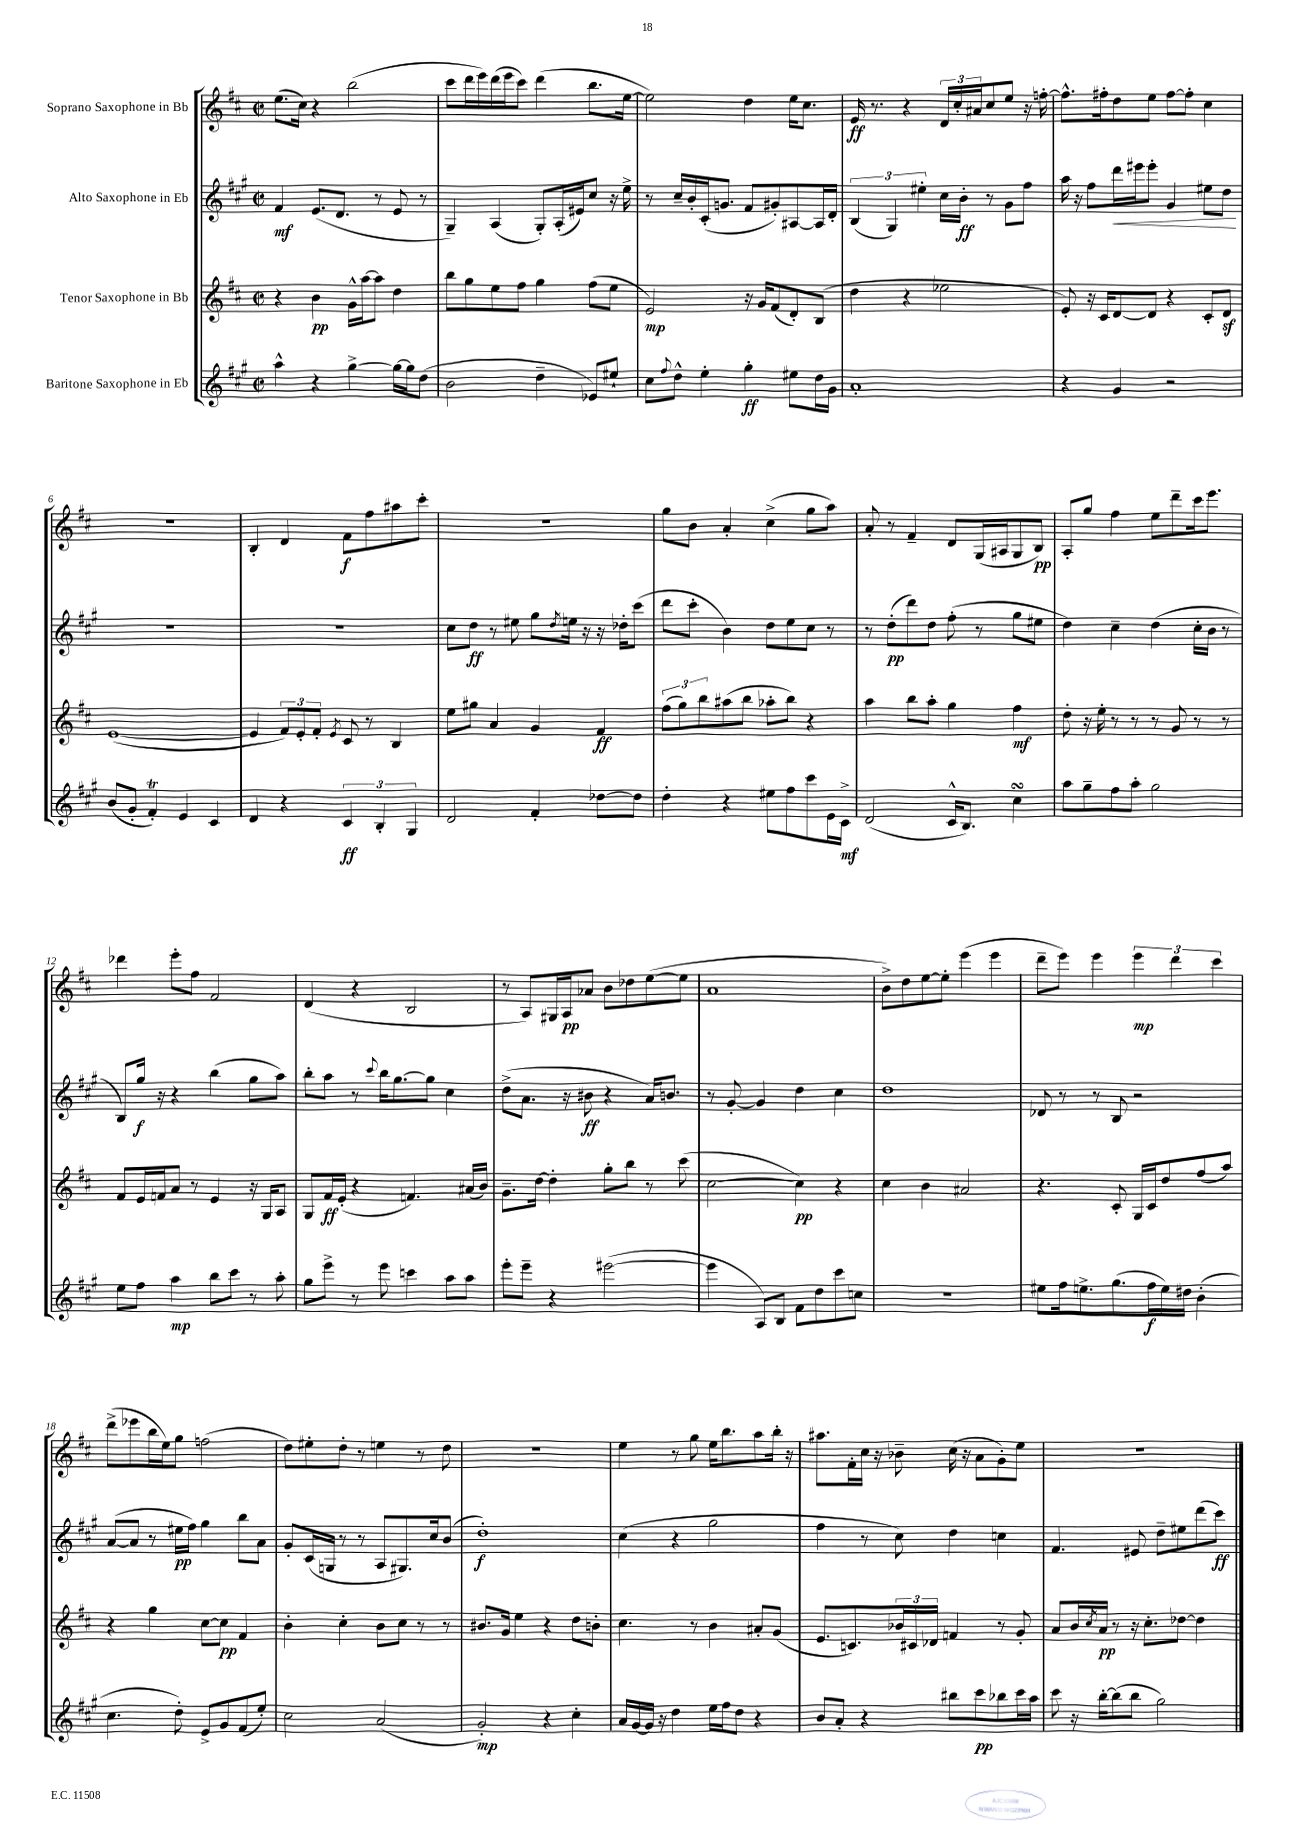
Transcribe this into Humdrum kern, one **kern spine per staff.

**kern	**dynam	**kern	**dynam	**kern	**dynam	**kern	**dynam
*part4	*part4	*part3	*part3	*part2	*part2	*part1	*part1
*staff4	*staff4	*staff3	*staff3	*staff2	*staff2	*staff1	*staff1
*I"Baritone Saxophone in Eb	*	*I"Tenor Saxophone in Bb	*	*I"Alto Saxophone in Eb	*	*I"Soprano Saxophone in Bb	*
*clefG2	*	*clefG2	*	*clefG2	*	*clefG2	*
*k[f#c#g#]	*	*k[f#c#]	*	*k[f#c#g#]	*	*k[f#c#]	*
*M2/2	*	*M2/2	*	*M2/2	*	*M2/2	*
*met(c|)	*	*met(c|)	*	*met(c|)	*	*met(c|)	*
=1	=1	=1	=1	=1	=1	=1	=1
4aa^^\	.	4r	.	4f#/	mf	(8.ee\L	.
.	.	.	.	.	.	16cc#\Jk)	.
4r	.	4b\	pp	(8.e/L	.	4r	.
.	.	.	.	8.d/J	.	.	.
[4gg#^\	.	16g^^\LL	.	.	.	(2bb\	.
.	.	[16aa\J	.	.	.	.	.
.	.	8aa\J]	.	8r	.	.	.
16gg#\LL_	.	4dd\	.	8e/	.	.	.
16gg#\J]	.	.	.	.	.	.	.
(8dd\J	.	.	.	8r	.	.	.
=2	=2	=2	=2	=2	=2	=2	=2
2b\	.	8bb\L	.	4G#~/)	.	8ccc#\L	.
.	.	8gg\	.	.	.	16ddd\L	.
.	.	.	.	.	.	16eee\)	.
.	.	8ee\	.	(4A/	.	(16ddd\	.
.	.	.	.	.	.	16eee\J	.
.	.	8ff#\J	.	.	.	8ccc#\J)	.
4dd~\	.	4gg\	.	8G#'/L)	.	(4ddd\	.
.	.	.	.	(16A'/L	.	.	.
.	.	.	.	16e#X/J)	.	.	.
8e-X/L)	.	(8ff#\L	.	8cc#/J	.	8.bb\L	.
8ee#X`/J	.	8ee\J	.	16r	.	.	.
.	.	.	.	16ee^\	.	[16ee\Jk	.
=3	=3	=3	=3	=3	=3	=3	=3
8cc#\L	.	2e/)	mp	8r	.	2ee\])	.
8qqff#/	.	.	.	.	.	.	.
8dd^^\J	.	.	.	16cc#~/LL	.	.	.
.	.	.	.	16b'/	.	.	.
4ee'\	.	.	.	(16c#'/J	.	.	.
.	.	.	.	8.gn/J	.	.	.
4gg#'\	ff	16r	.	8f#/L	.	4dd\	.
.	.	16g/KL	.	.	.	.	.
.	.	(8f#/	.	8g#X'/)	.	.	.
8ee#X\L	.	8d'/)	.	[8A#X/	.	16ee\KL	.
.	.	.	.	.	.	8.cc#\J	.
16dd\L	.	(8B/J	.	16A#/L]	.	.	.
16g#\JJ	.	.	.	16d'/JJ	.	.	.
=4	=4	=4	=4	=4	=4	=4	=4
1a'	.	4dd\	.	(6B/	.	16e/	ff
.	.	.	.	.	.	8.r	.
.	.	.	.	6G#/)	.	.	.
.	.	4r	.	.	.	4r	.
.	.	.	.	6ee#X'\	.	.	.
.	.	2ee-X\	.	16cc#\LL	.	24d/LL	.
.	.	.	.	.	.	24cc#'/	.
.	.	.	.	16b'\JJ	ff	.	.
.	.	.	.	.	.	24a#X/J	.
.	.	.	.	8r	.	8cc#/	.
.	.	.	.	8g#\L	.	8ee/J	.
.	.	.	.	8ff#\J	.	16r	.
.	.	.	.	.	.	[16ffn'\	.
=5	=5	=5	=5	=5	=5	=5	=5
4r	.	8e'/)	.	16aa\	.	8.ff^^\L]	.
.	.	.	.	16r	.	.	.
.	.	16r	.	8ff#\L	.	.	.
.	.	16c#/KL	.	.	.	16ff#X'\k	.
!	!	!	!	!	!LO:HP:b	!	!
4g#/	.	[8d/	.	16ddd\L	<	8dd\	.
.	.	.	.	16eee#X\J	.	.	.
.	.	8d/J]	.	8eee#'\J	.	8ee\J	.
2r	.	4r	.	4g#/	.	[8ff#\L	.
.	.	.	.	.	.	8ff#'\J]	.
.	.	8c#'/L	.	8ee#X\L	.	4cc#\	.
.	.	8dz/J	.	8dd\J	.	.	.
.	.	.	.	.	[	.	.
!!LO:LB:g=z
=6	=6	=6	=6	=6	=6	=6	=6
(8b/L	.	([1e	.	1r	.	1r	.
8g#'/J	.	.	.	.	.	.	.
4f#T'/)	.	.	.	.	.	.	.
4e/	.	.	.	.	.	.	.
4c#/	.	.	.	.	.	.	.
=7	=7	=7	=7	=7	=7	=7	=7
4d/	.	4e/]	.	1r	.	4B'/	.
4r	.	12f#/L)	.	.	.	4d/	.
.	.	12e'/	.	.	.	.	.
.	.	12f#'/J	.	.	.	.	.
.	.	8qe/	.	.	.	.	.
6c#/	ff	8c#/	.	.	.	8f#\L	f
.	.	8r	.	.	.	8ff#\	.
6B'/	.	.	.	.	.	.	.
.	.	4B/	.	.	.	8aa#X\	.
6G#/	.	.	.	.	.	.	.
.	.	.	.	.	.	8ccc#'\J	.
=8	=8	=8	=8	=8	=8	=8	=8
2d/	.	8ee\L	.	8cc#\L	.	1r	.
.	.	8gg#X\J	.	8dd\J	ff	.	.
.	.	4a/	.	8r	.	.	.
.	.	.	.	8ee#X\	.	.	.
4f#'/	.	4g/	.	8gg#\L	.	.	.
.	.	.	.	8qdd/	.	.	.
.	.	.	.	16een\Jk	.	.	.
.	.	.	.	16r	.	.	.
[8dd-X\L	.	4f#/	ff	16r	.	.	.
.	.	.	.	16dd-X'\KL	.	.	.
8dd-\J]	.	.	.	(8ccc#\J	.	.	.
=9	=9	=9	=9	=9	=9	=9	=9
4dd'\	.	(12ff#\L	.	8ddd\L	.	8gg\L	.
.	.	12gg\)	.	.	.	.	.
.	.	.	.	8ccc#'\J	.	8b\J	.
.	.	12bb\	.	.	.	.	.
4r	.	(8aa#X\	.	4b\)	.	4a'/	.
.	.	8bb\J	.	.	.	.	.
8ee#X\L	.	8aa-X'\L	.	8dd\L	.	(4cc#^\	.
8ff#\	.	8bb\J)	.	8ee\	.	.	.
8ccc#\	.	4r	.	8cc#\J	.	8gg\L	.
16e\L	.	.	.	8r	.	8aa\J)	.
16c#^\JJ	mf	.	.	.	.	.	.
=10	=10	=10	=10	=10	=10	=10	=10
(2d/	.	4aa\	.	8r	.	8a'/	.
.	.	.	.	(8dd'\L	pp	8r	.
.	.	8bb\L	.	8ddd\)	.	4f#~/	.
.	.	8aa'\J	.	8dd\J	.	.	.
16c#^^/KL	.	4gg\	.	(8ff#'\	.	8d/L	.
8.B/J)	.	.	.	.	.	.	.
.	.	.	.	8r	.	(16G/L	.
.	.	.	.	.	.	16A#X/J	.
4cc#sSsS\	.	4ff#\	mf	8gg#\L	.	8G/	.
.	.	.	.	8ee#X\J	.	8B/J)	pp
=11	=11	=11	=11	=11	=11	=11	=11
8aa\L	.	8dd'\	.	4dd\)	.	8A'/L	.
8gg#~\	.	16r	.	.	.	8gg/J	.
.	.	16ee'\	.	.	.	.	.
8ff#\	.	8r	.	4cc#~\	.	4ff#\	.
8aa'\J	.	8r	.	.	.	.	.
2gg#\	.	8r	.	(4dd\	.	8ee\L	.
.	.	8g/	.	.	.	8ddd~\	.
.	.	8r	.	16cc#'\LL	.	16ccc#\k	.
.	.	.	.	16b\JJ	.	8.eee\J	.
.	.	8r	.	8r	.	.	.
!!LO:LB:g=z
=12	=12	=12	=12	=12	=12	=12	=12
8ee\L	.	8f#/L	.	8B/L)	.	4ddd-X\	.
8ff#\J	.	16e/L	.	16gg#/Jk	f	.	.
.	.	16fn/J	.	16r	.	.	.
4aa\	mp	8a/J	.	4r	.	8eee'\L	.
.	.	8r	.	.	.	8ff#\J	.
8bb\L	.	4e/	.	(4bb\	.	2f#/	.
8ccc#\J	.	.	.	.	.	.	.
8r	.	16r	.	8gg#\L	.	.	.
.	.	16G/KL	.	.	.	.	.
8aa'\	.	8A/J	.	8aa\J)	.	.	.
=13	=13	=13	=13	=13	=13	=13	=13
8gg#\L	.	8G/L	.	8bb'\L	.	(4d/	.
8eee^\J	.	16f#/L	ff	8aa\J	.	.	.
.	.	(16e'/JJ	.	.	.	.	.
8r	.	4r	.	8r	.	4r	.
.	.	.	.	8qqccc#/	.	.	.
8eee\	.	.	.	16bb\KL	.	.	.
.	.	.	.	[8.gg#\	.	.	.
4cccn\	.	4.fn/)	.	.	.	2B/	.
.	.	.	.	8gg#\J]	.	.	.
8aa\L	.	.	.	4cc#\	.	.	.
8aa\J	.	(16a#X/LL	.	.	.	.	.
.	.	16b/JJ)	.	.	.	.	.
=14	=14	=14	=14	=14	=14	=14	=14
8eee'\L	.	8.g~\L	.	(8dd^\L	.	8r	.
8eee~\J	.	.	.	8.a\J	.	8A/L)	.
.	.	[16dd\Jk	.	.	.	.	.
4r	.	4dd'\]	.	.	.	16G#X/L	.
.	.	.	.	16r	.	16A/J	pp
.	.	.	.	8b#X\	ff	8a-X/J	.
([2eee#X\	.	8gg'\L	.	4r	.	8b\L	.
.	.	8bb\J	.	.	.	8dd-X\	.
.	.	8r	.	16a/KL)	.	([8ee\	.
.	.	.	.	8.bn/J	.	.	.
.	.	(8ccc#\	.	.	.	8ee\J]	.
=15	=15	=15	=15	=15	=15	=15	=15
4eee#\]	.	[2cc#\	.	8r	.	1a	.
.	.	.	.	[8g#'/	.	.	.
8A/L)	.	.	.	4g#/]	.	.	.
8B/J	.	.	.	.	.	.	.
8f#\L	.	4cc#\])	pp	4dd\	.	.	.
8dd\	.	.	.	.	.	.	.
8ccc#\	.	4r	.	4cc#\	.	.	.
8ccn\J	.	.	.	.	.	.	.
=16	=16	=16	=16	=16	=16	=16	=16
1r	.	4cc#\	.	1dd	.	8b^\L)	.
.	.	.	.	.	.	8dd\	.
.	.	4b\	.	.	.	[8ee\	.
.	.	.	.	.	.	8ee'\J]	.
.	.	2a#X/	.	.	.	(4eee\	.
.	.	.	.	.	.	4eee\	.
=17	=17	=17	=17	=17	=17	=17	=17
8ee#X\L	.	4.r	.	8d-X/	.	8ddd~\L	.
16ff#\k	.	.	.	8r	.	8eee\J)	.
8.een^\	.	.	.	.	.	.	.
.	.	.	.	8r	.	4eee\	.
(8.gg#\	.	8c#'/	.	8B/	.	.	.
.	.	16G/LL	.	2r	.	6eee\	mp
16ff#\L	f	16c#/J	.	.	.	.	.
16ee\)	.	8dd/	.	.	.	.	.
.	.	.	.	.	.	6ddd\	.
16dd#X\JJ	.	.	.	.	.	.	.
(4b'\	.	(8ff#/	.	.	.	.	.
.	.	.	.	.	.	6ccc#\	.
.	.	8aa/J)	.	.	.	.	.
!!LO:LB:g=z
=18	=18	=18	=18	=18	=18	=18	=18
4.cc#\	.	4r	.	([8a/L	.	(8ddd^\L	.
.	.	.	.	8a/J]	.	8eee-X\	.
.	.	4gg\	.	8r	.	16bb\L	.
.	.	.	.	.	.	16ee\J)	.
8dd'\)	.	.	.	16ee#X\LL	pp	8gg\J	.
.	.	.	.	16ff#\JJ)	.	.	.
8e^/L	.	[8cc#\L	.	4gg#\	.	(2ffn\	.
8g#/	.	8cc#\J]	pp	.	.	.	.
(8f#/	.	4f#/	.	8bb\L	.	.	.
8ee'/J)	.	.	.	8a\J	.	.	.
=19	=19	=19	=19	=19	=19	=19	=19
2cc#\	.	4b'\	.	8g#'/L	.	8dd\L)	.
.	.	.	.	(16c#/L	.	8ee#X'\	.
.	.	.	.	16Gn/JJ	.	.	.
.	.	4cc#'\	.	8r	.	8dd'\J	.
.	.	.	.	8r	.	8r	.
(2a/	.	8b\L	.	8A/L	.	4een\	.
.	.	8cc#\J	.	8.G#X/)	.	.	.
.	.	8r	.	.	.	8r	.
.	.	.	.	16cc#/k	.	.	.
.	.	8r	.	(8b/J	.	8dd\	.
=20	=20	=20	=20	=20	=20	=20	=20
2g#'/)	mp	8.b#X/L	.	1dd')	f	1r	.
.	.	16g/Jk	.	.	.	.	.
.	.	4ee\	.	.	.	.	.
4r	.	4r	.	.	.	.	.
4cc#'\	.	8dd\L	.	.	.	.	.
.	.	8bn'\J	.	.	.	.	.
=21	=21	=21	=21	=21	=21	=21	=21
16a/LL	.	4.cc#\	.	(4cc#\	.	4ee\	.
[16g#/	.	.	.	.	.	.	.
16g#/JJ]	.	.	.	.	.	.	.
16r	.	.	.	.	.	.	.
4dd\	.	.	.	4r	.	8r	.
.	.	8r	.	.	.	8gg\	.
16ee\LL	.	4b\	.	2gg#\	.	16ee\KL	.
16ff#\J	.	.	.	.	.	8.bb\	.
8dd\J	.	.	.	.	.	.	.
4r	.	8a#X'/L	.	.	.	8aa\	.
.	.	(8g/J	.	.	.	16bb'\Jk	.
.	.	.	.	.	.	16r	.
=22	=22	=22	=22	=22	=22	=22	=22
8b/L	.	8.e/L	.	4ff#\	.	8.aa#X\L	.
8a'/J	.	.	.	.	.	.	.
.	.	8.cn/)	.	.	.	16f#'\L	.
4r	.	.	.	8r	.	16cc#\JJ	.
.	.	.	.	.	.	16r	.
.	.	24b-X/L	.	8cc#\)	.	8b-X~\	.
.	.	24c#X/	.	.	.	.	.
.	.	24d-X/JJ	.	.	.	.	.
8bb#X\L	.	4fn/	.	4dd\	.	(16cc#\	.
.	.	.	.	.	.	16r	.
8ccc#\	pp	.	.	.	.	8a\L	.
8bb-X\	.	8r	.	4ccn\	.	8g'\)	.
16ccc#\L	.	8g'/	.	.	.	8ee\J	.
16aa\JJ	.	.	.	.	.	.	.
=23	=23	=23	=23	=23	=23	=23	=23
8ccc#\	.	8a/L	.	4.f#/	.	1r	.
16r	.	16b/L	.	.	.	.	.
.	.	8qcc#/	.	.	.	.	.
[16bb'\KL	.	16a/JJ	pp	.	.	.	.
(8bb\]	.	8r	.	.	.	.	.
8bb\J	.	16r	.	8e#X/	.	.	.
.	.	8.cc#'\L	.	.	.	.	.
2gg#\)	.	.	.	8dd~\L	.	.	.
.	.	[8dd-X\J	.	8ee#X\	.	.	.
.	.	4dd-\]	.	(8ddd\	.	.	.
.	.	.	.	8ccc#\J)	ff	.	.
==	==	==	==	==	==	==	==
*-	*-	*-	*-	*-	*-	*-	*-
